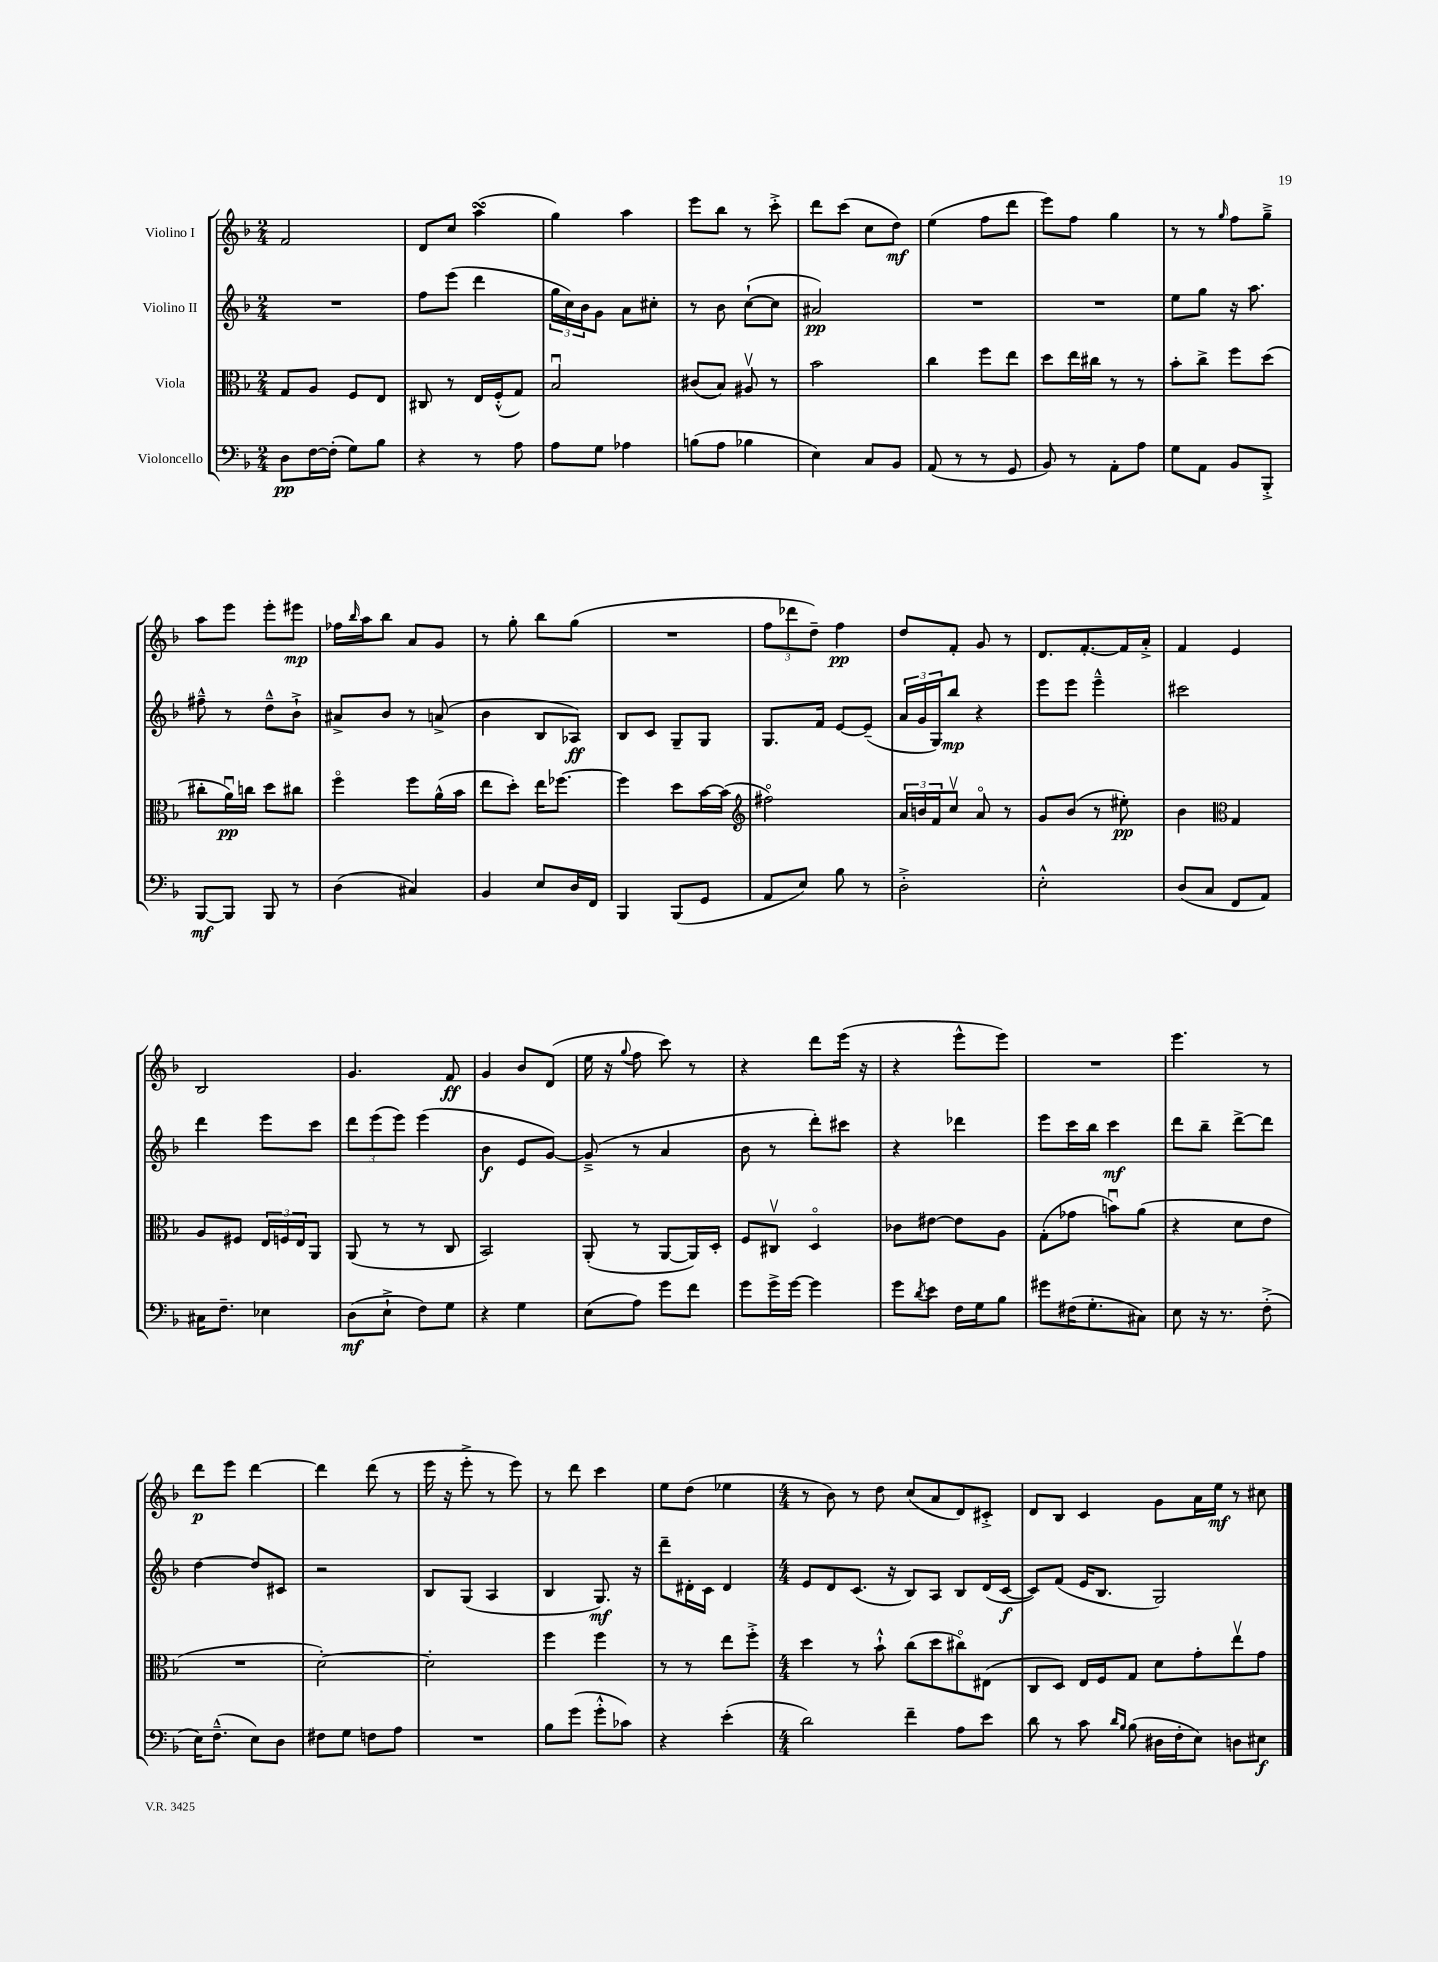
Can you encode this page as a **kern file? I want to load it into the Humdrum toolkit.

**kern	**kern	**kern	**kern
*staff4	*staff3	*staff2	*staff1
*clefF4	*clefC3	*clefG2	*clefG2
*k[b-]	*k[b-]	*k[b-]	*k[b-]
*M2/4	*M2/4	*M2/4	*M2/4
8D	8G	2r	2f
[16F	8A	.	.
(16F']	.	.	.
8G)	8F	.	.
8B-	8E	.	.
=	=	=	=
4r	8C#	8ff	8d
.	8r	(8eee	8cc
8r	16E	4ddd	(4aa
.	(16F'^^	.	.
8A	8G)	.	.
=	=	=	=
8A	2B-u	24gg	4gg)
.	.	24cc)	.
.	.	24b-	.
8G	.	8g	.
4A-	.	8a	4aa
.	.	8cc#'	.
=	=	=	=
(8B	(8c#	8r	8eee
8A	8B-)	8b-	8bb-
4B-	8A#v	([8cc`	8r
.	8r	8cc]	8ccc'^
=	=	=	=
4E)	2b-	2a#)	8ddd
.	.	.	(8ccc
8C	.	.	8cc
8BB-	.	.	8dd)
=	=	=	=
(8AA	4cc	2r	(4ee
8r	.	.	.
8r	8ff	.	8ff
8GG	8ee	.	8ddd
=	=	=	=
8BB-)	8dd	2r	8eee)
8r	16ee	.	8ff
.	16cc#	.	.
8AA'	8r	.	4gg
8A	8r	.	.
=	=	=	=
8G	8b-'	8ee	8r
8AA	8cc^	8gg	8r
.	.	.	16qqgg
8BB-	8ff	16r	8ff
.	.	8.aa	.
8BBB-'^	(8dd	.	8gg~^
=	=	=	=
[8BBB-	8cc#'	8ff#~^^	8aa
8BBB-]	16au)	8r	8eee
.	16cc	.	.
8BBB-	8dd	8dd~^^	8eee'
8r	8cc#	8b-`^	8eee#
=	=	=	=
(4D	4ffo	8a#^	16ff-
.	.	.	16qqbb-
.	.	.	16aa
.	.	8b-	8bb-
4C#)	8ff	8r	8a
.	(16a^^	(8a^	8g
.	16b-	.	.
=	=	=	=
4BB-	8ee	4b-	8r
.	8dd')	.	8gg'
8E	16ee	8B-	8bb-
.	[8.ff-	.	.
16D	.	8A-)	(8gg
16FF	.	.	.
=	=	=	=
4BBB-	4ff-]	8B-	2r
.	.	8c	.
(8BBB-	8dd	8G~	.
8GG	[16b-	8G	.
.	(16b-]	.	.
=	=	=	=
*	*clefG2	*	*
8AA	2ff#o)	8.G	12ff
.	.	.	12ddd-
8E)	.	.	.
.	.	.	12dd~)
.	.	16f	.
8B-	.	[8e	4ff
8r	.	(8e~]	.
=	=	=	=
2D'^	24a	24a	8dd
.	24b	24g	.
.	24f	24G)	.
.	8ccv	8bb-	8f'
.	8ao	4r	8g
.	8r	.	8r
=	=	=	=
2E'^^	8g	8eee	8.d
.	(8b-	8eee	.
.	.	.	[8.f'
.	8r	4eee~^^	.
.	8ee#')	.	16f]
.	.	.	16a'^
=	=	=	=
(8D	4b-	2ccc#	4f
8C	.	.	.
*	*clefC3	*	*
8FF	4G	.	4e
8AA)	.	.	.
=	=	=	=
16C#	8A	4ddd	2B-
8.F~	.	.	.
.	8F#	.	.
4E-	24E	8eee	.
.	24F	.	.
.	24E	.	.
.	8AA	8ccc	.
=	=	=	=
(8D	(8AA	12ddd	4.g
.	.	(12eee	.
8E`^	8r	.	.
.	.	12eee)	.
8F)	8r	(4eee	.
8G	8C	.	8f
=	=	=	=
4r	2BB-)	4b-	4g
4G	.	8e	8b-
.	.	[8g)	(8d
=	=	=	=
(8E	(8AA'	(8g~^]	16ee
.	.	.	16r
.	.	.	8qqgg
8A)	8r	8r	8ff
8g	[8AA	4a	8ccc)
8f	16AA])	.	8r
.	16D'	.	.
=	=	=	=
8g	8F	8b-	4r
16g^	8C#v	8r	.
[16g	.	.	.
4g]	4Do	8ddd')	8ddd
.	.	8ccc#	(16eee
.	.	.	16r
=	=	=	=
8g	8c-	4r	4r
8qd	.	.	.
8e	[8e#	.	.
16F	8e#]	4ddd-	8eee^^
16G	.	.	.
8B-	8A	.	8eee)
=	=	=	=
8g#	(8G'	8eee	2r
(16F#	8g-	16ccc	.
8.G'	.	16bb-	.
.	8bu)	4ccc	.
8C#)	(8a	.	.
=	=	=	=
8E	4r	8ddd	4.eee
16r	.	8bb-~	.
8.r	.	.	.
.	8d	[8ddd^	.
(8F'^	8e	8ddd]	8r
=	=	=	=
16E)	2r	[4dd	8ddd
(8.F~^^	.	.	.
.	.	.	8eee
8E)	.	8dd]	[4ddd
8D	.	8c#	.
=	=	=	=
8F#	[2d')	2r	4ddd]
8G	.	.	.
8F	.	.	(8ddd
8A	.	.	8r
=	=	=	=
2r	2d']	8B-	16eee
.	.	.	16r
.	.	(8G	8eee'^
.	.	4A	8r
.	.	.	8eee)
=	=	=	=
8B-	4ff	4B-	8r
(8g	.	.	8ddd
8g'^^	4ff	8.G)	4ccc
8c-)	.	.	.
.	.	16r	.
=	=	=	=
4r	8r	8ddd~	8ee
.	8r	16d#'	(8dd
.	.	16c	.
(4e'	8ee	4d#	4ee-
.	8ff'^	.	.
=	=	=	=
*M4/4	*M4/4	*M4/4	*M4/4
2d)	4dd	8e	8r
.	.	8d	8b-)
.	8r	(8.c	8r
.	8b-`^^	.	8dd
.	.	16r	.
4f~	(8cc	8B-)	(8cc
.	8dd	8A	8a
8A	8cc#o)	8B-	8d)
8e	(8E#	(16d	8c#'^
.	.	[16c	.
=	=	=	=
8d	8C	8c])	8d
8r	8D)	(8f	8B-
8c	16E	16e	4c
.	16F	8.B-	.
16qqd	.	.	.
16qqB-	.	.	.
(8B-	8G	.	.
16D#	8d	2G)	8g
16F'	.	.	.
8E)	8g'	.	16a
.	.	.	16ee
8D	8eev	.	8r
8E#	8g	.	8cc#
==	==	==	==
*-	*-	*-	*-
